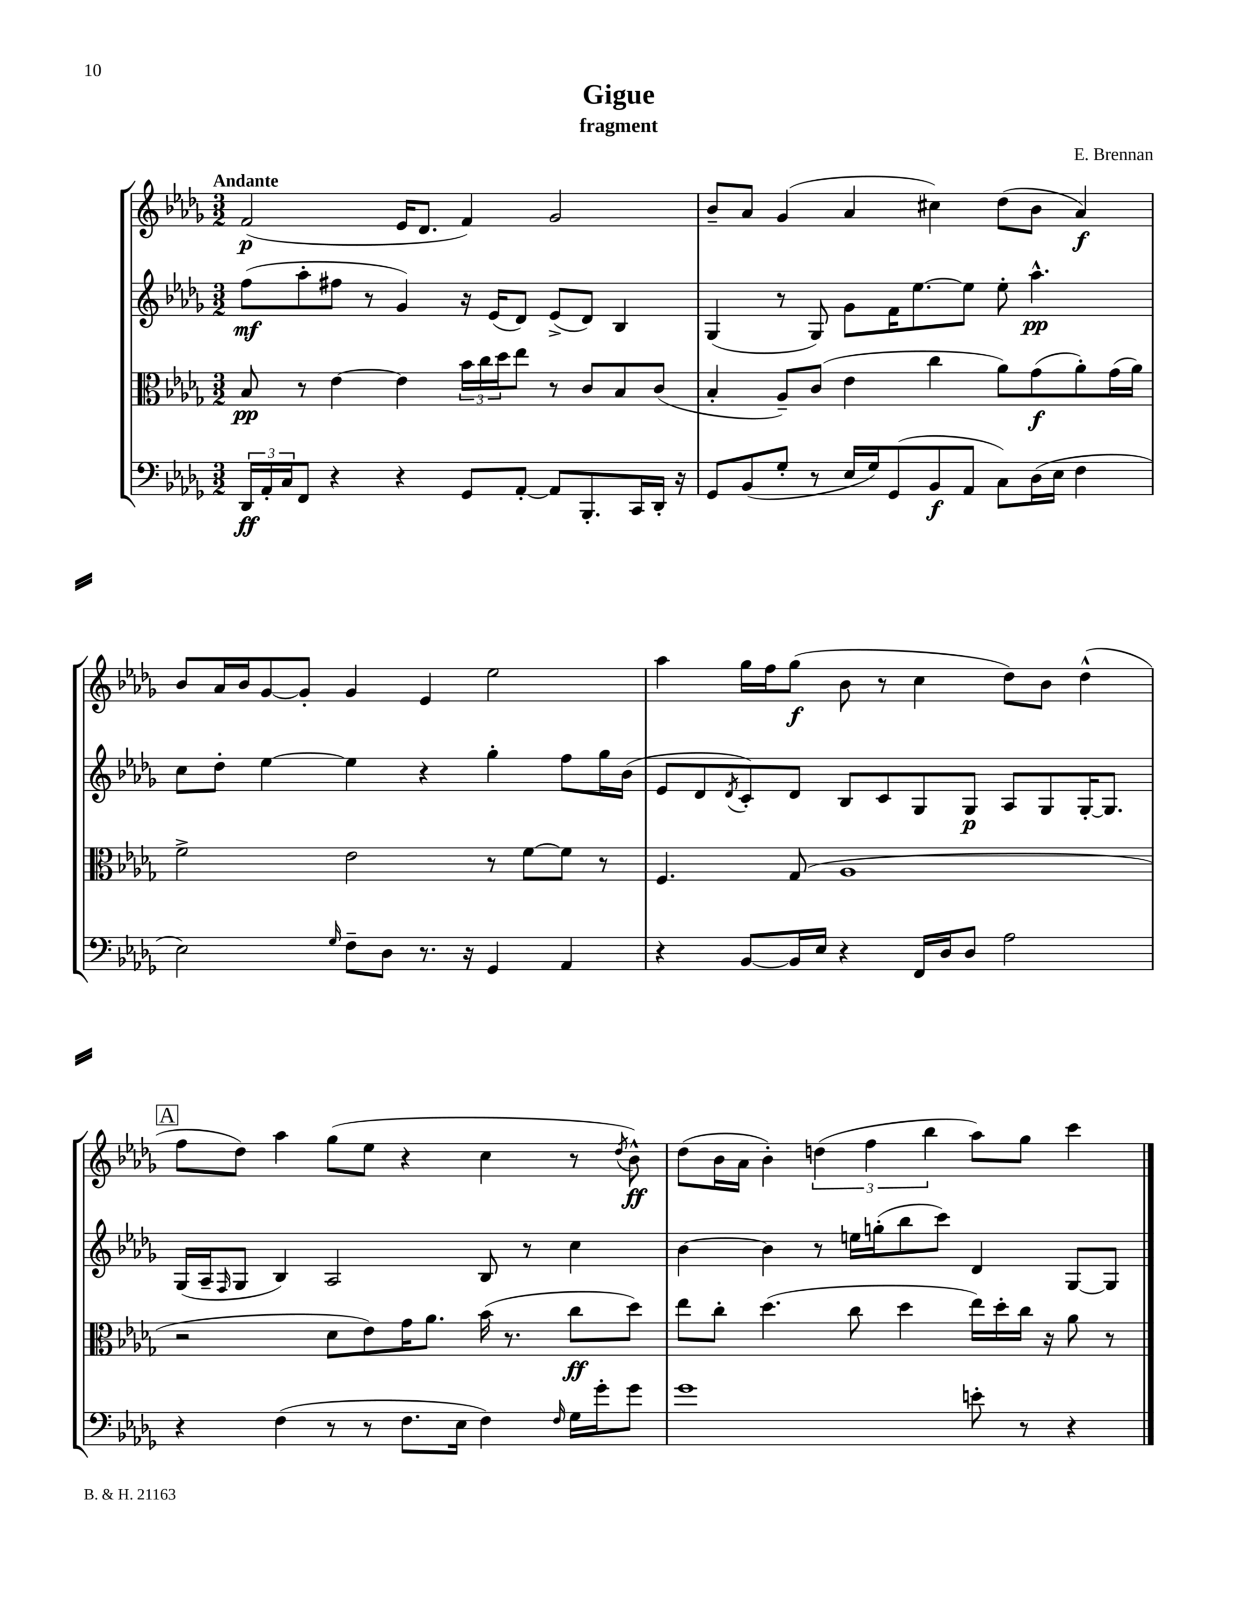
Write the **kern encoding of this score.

**kern	**kern	**kern	**kern
*staff4	*staff3	*staff2	*staff1
*clefF4	*clefC3	*clefG2	*clefG2
*k[b-e-a-d-g-]	*k[b-e-a-d-g-]	*k[b-e-a-d-g-]	*k[b-e-a-d-g-]
*M3/2	*M3/2	*M3/2	*M3/2
24DD-/LL	8B-/	(8ff\L	(2f/
24AA-'/	.	.	.
24C/J	.	.	.
8FF/J	8r	8aa-'\	.
4r	[4e-\	8ff#\J	.
.	.	8r	.
4r	4e-\]	4g-/)	16e-/LK
.	.	.	8.d-/J
8GG-/L	24b-\LL	16r	4f/)
.	24cc\	.	.
.	.	(16e-/LK	.
.	24dd-\J	.	.
[8AA-'/J	8ee-\J	8d-/J)	.
8AA-/]L	8r	(8e-^/L	2g-/
8.BBB-'/	8c/L	8d-/J)	.
.	8B-/	4B-/	.
16CC/L	.	.	.
16DD-'/JJ	(8c/J	.	.
16r	.	.	.
=	=	=	=
8GG-/L	4B-'/	(4G-/	8b-~/L
(8BB-/	.	.	8a-/J
8G-'/J	8A-~/L)	8r	(4g-/
8r	(8c/J	8G-/)	.
16E-/LL	4e-\	8g-\L	4a-/
16G-/J)	.	.	.
(8GG-/	.	16f\K	.
.	.	[8.ee-\	.
8BB-/	4cc\	.	4cc#\)
8AA-/J	.	8ee-\]J	.
8C\L)	8a-\L)	8ee-'\	(8dd-\L
(16D-\L	(8g-\	4.aa-^^\	8b-\J
16E-\JJ	.	.	.
4F\	8a-'\)	.	4a-/)
.	(16g-\L	.	.
.	16a-\JJ)	.	.
=	=	=	=
2E-\)	2f^\	8cc\L	8b-/L
.	.	8dd-'\J	16a-/L
.	.	.	16b-/J
.	.	[4ee-\	[8g-/
.	.	.	8g-'/]J
16qqG-/	.	.	.
8F~\L	2e-\	4ee-\]	4g-/
8D-\J	.	.	.
8.r	.	4r	4e-/
16r	.	.	.
4GG-/	8r	4gg-'\	2ee-\
.	[8f\L	.	.
4AA-/	8f\]J	8ff\L	.
.	8r	16gg-\L	.
.	.	(16b-\JJ	.
=	=	=	=
4r	4.F/	8e-/L	4aa-\
.	.	8d-/	.
.	.	8qd-/	.
[8BB-/L	.	8c'/)	16gg-\LL
.	.	.	16ff\J
16BB-/]L	(8G-/	8d-/J	(8gg-\J
16E-/JJ	.	.	.
4r	1A-	8B-/L	8b-\
.	.	8c/	8r
16FF/LL	.	8G-/	4cc\
16D-/J	.	.	.
8D-/J	.	8G-/J	.
2A-\	.	8A-/L	8dd-\L)
.	.	8G-/	8b-\J
.	.	[16G-'/K	(4dd-^^\
.	.	8.G-/]J	.
=	=	=	=
4r	2r	(16G-/LL	8ff\L
.	.	16A-~/J	.
.	.	16qqF/	.
.	.	8G-/J	8dd-\J)
(4F\	.	4B-/)	4aa-\
8r	8d-\L	2A-/	(8gg-\L
8r	8e-\)	.	8ee-\J
8.F\L	16g-\K	.	4r
.	8.a-\J	.	.
16E-\Jk	.	.	.
4F\)	(16b-\	8B-/	4cc\
.	8.r	.	.
.	.	8r	.
16qqF/	.	.	.
16G-\LL	8cc\L	4cc\	8r
16g-'\J	.	.	.
.	.	.	8qdd-/
8g-\J	8dd-\J)	.	8b-^^\)
=	=	=	=
1g-	8ee-\L	[4b-\	(8dd-\L
.	8cc'\J	.	16b-\L
.	.	.	16a-\JJ
.	(4.dd-\	4b-\]	4b-'\)
.	.	8r	(6dd\
.	8cc\	16ee\LL	.
.	.	.	6ff\
.	.	(16gg'\J	.
.	4dd-\	8bb-\	.
.	.	.	6bb-\
.	.	8ccc\J)	.
8e'\	16ee-\LL)	4d-/	8aa-\L)
.	16dd-'\	.	.
8r	16cc\JJ	.	8gg-\J
.	16r	.	.
4r	8a-\	[8G-/L	4ccc\
.	8r	8G-/]J	.
==	==	==	==
*-	*-	*-	*-
